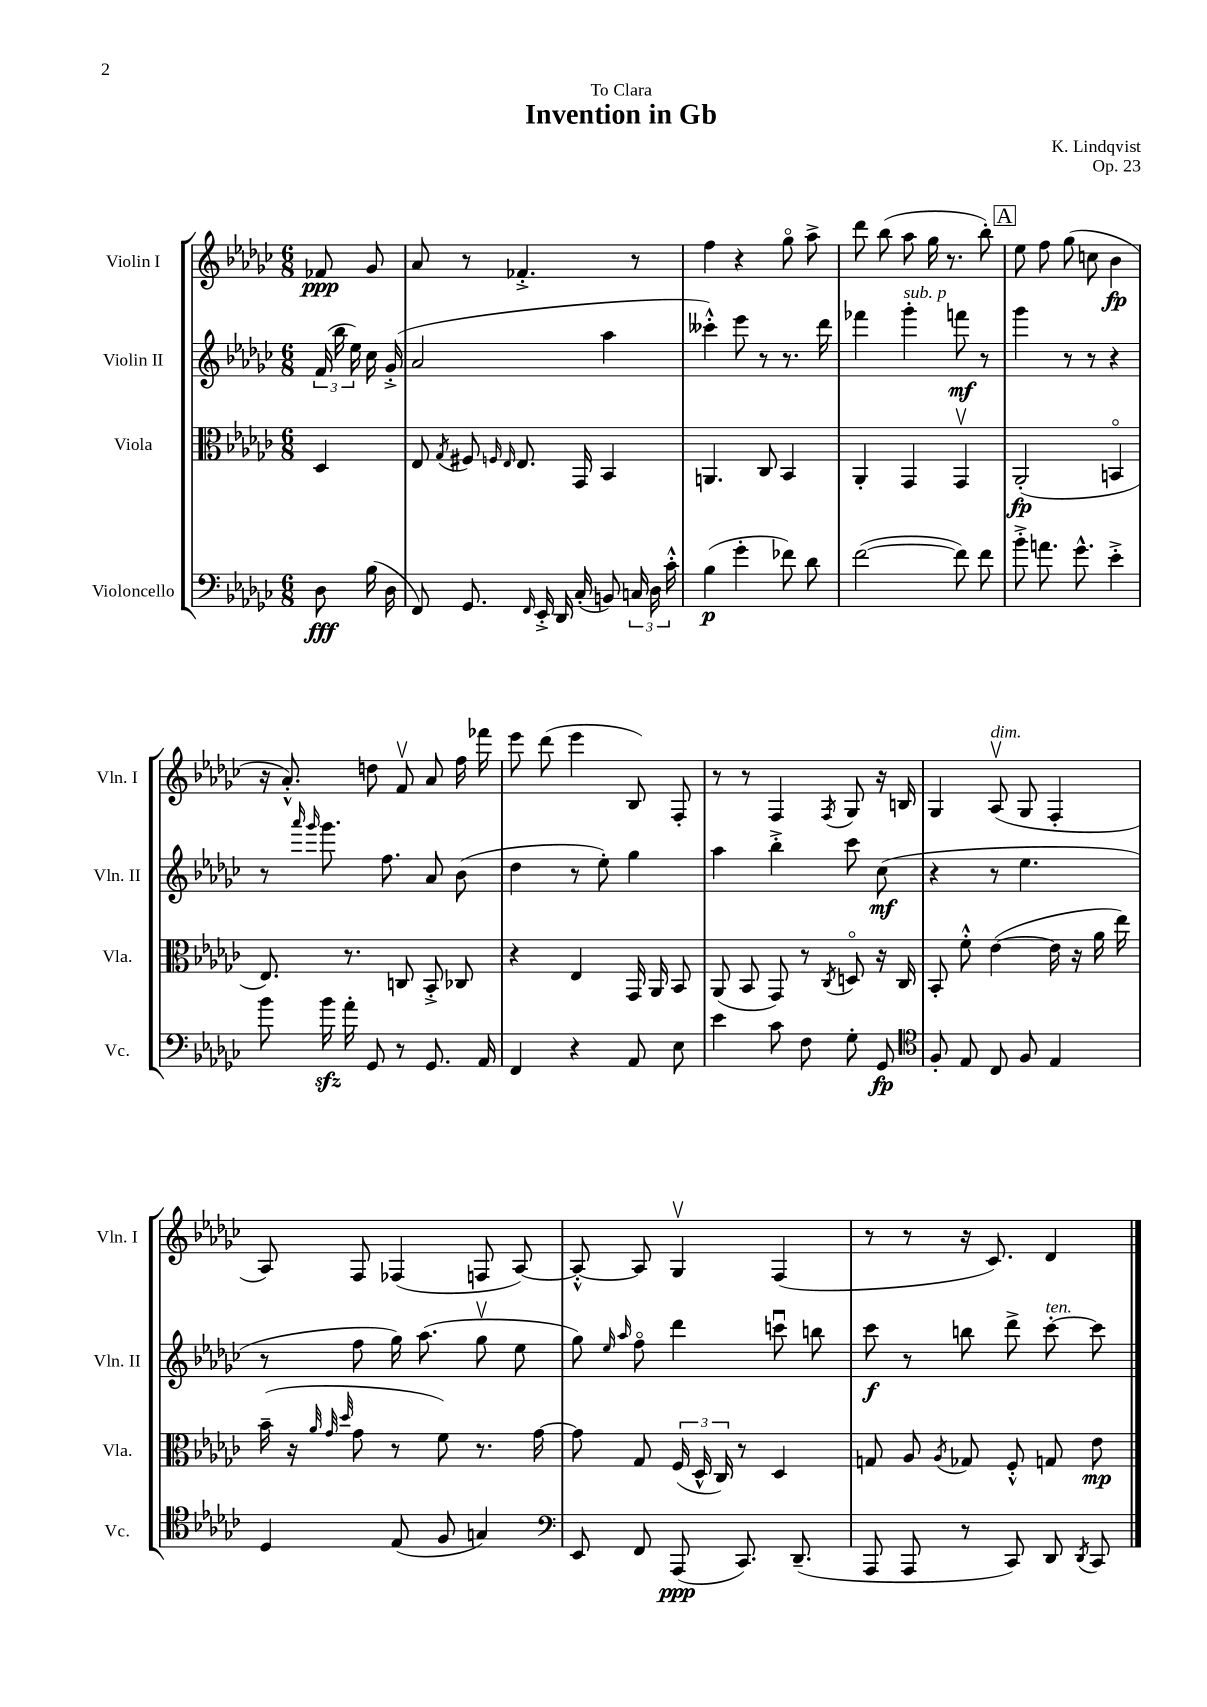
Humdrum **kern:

**kern	**kern	**kern	**kern
*staff4	*staff3	*staff2	*staff1
*clefF4	*clefC3	*clefG2	*clefG2
*k[b-e-a-d-g-c-]	*k[b-e-a-d-g-c-]	*k[b-e-a-d-g-c-]	*k[b-e-a-d-g-c-]
*M6/8	*M6/8	*M6/8	*M6/8
8D-	4D-	(24f	8f-
.	.	24bb-	.
.	.	24ee-)	.
(16B-	.	16cc-	8g-
16D-	.	(16g-'^	.
=	=	=	=
8FF)	8E-	2a-	8a-
.	8qG-	.	.
8.GG-	8F#	.	8r
.	16qqF	.	.
.	16qqE-	.	.
.	8.E-	.	4.f-'^
16qqFF	.	.	.
16EE-'^	.	.	.
16DD-	.	.	.
(16C-'	16GG-	.	.
8BB)	4BB-	4aa-	.
24C	.	.	8r
24D-	.	.	.
24c-'^^	.	.	.
=	=	=	=
(4B-	4.AA	4ccc--'^^)	4ff
4g-'	.	8eee-	4r
.	8C-	8r	.
8f-)	4BB-	8.r	8gg-o
8d-	.	.	8aa-^
.	.	16ddd-	.
=	=	=	=
([2f	4AA-'	4fff-	8ddd-
.	.	.	(8bb-
.	4GG-	4ggg-'	8aa-
.	.	.	16gg-
.	.	.	8.r
8f])	4GG-v	8fff	.
8f	.	8r	8bb-')
=	=	=	=
8b-'^	(2AA-'	4ggg-	8ee-
8.a	.	.	8ff
.	.	8r	(8gg-
8.g-^^	.	.	.
.	.	8r	8cc
4e-'^	4BBo	4r	4b-
=	=	=	=
8b-	8.E-)	8r	16r
.	.	.	8.a-'^^)
.	.	16qqaaa-	.
.	.	16qqggg-	.
16b-	.	8.ggg-	.
16a-'	8.r	.	.
8GG-	.	.	8dd
.	.	8.ff	.
8r	8C	.	8fv
8.GG-	8BB-'^	8a-	8a-
.	8C-	(8b-	16ff
16AA-	.	.	16fff-
=	=	=	=
4FF	4r	4dd-	8eee-
.	.	.	(8ddd-
4r	4E-	8r	4eee-
.	.	8ee-')	.
8AA-	16GG-	4gg-	8B-)
.	16AA-	.	.
8E-	8BB-	.	8F'
=	=	=	=
4e-	(8AA-	4aa-	8r
.	8BB-	.	8r
8c-	8GG-)	4bb-'^	4F
8F	8r	.	.
.	8qC-	.	8qF
8G-'	8Do	8ccc-	8G-
8GG-	16r	(8cc-	16r
.	16C-	.	16B
=	=	=	=
*clefC4	*	*	*
8F'	8BB-'	4r	4G-
8E-	8f'^^	.	.
8C-	([4e-	8r	(8A-v
8F	.	4.ee-	8G-
4E-	16e-]	.	4F'
.	16r	.	.
.	16a-	.	.
.	16ee-)	.	.
=	=	=	=
4D-	(16b-~	8r	8A-)
.	16r	.	.
.	32qqa-	.	.
.	32qqg-	.	.
.	32qqdd-	.	.
.	8g-	8ff	8F
(8E-	8r	16gg-)	(4F-
.	.	(8.aa-	.
8F	8f)	.	.
4G)	8.r	8gg-v	8F
.	.	8ee-	[8A-)
.	[16g-	.	.
=	=	=	=
*clefF4	*	*	*
8EE-	8g-]	8gg-)	8A-'^^_
.	.	16qqee-	.
.	.	16qqaa-	.
8FF	8G-	8ffo	8A-]
(8AAA-	(24F	4ddd-	4G-v
.	24D-^^	.	.
.	24C-)	.	.
8.CC-)	8r	.	.
.	4D-	8cccu	(4F
(8.DD-~	.	.	.
.	.	8bb	.
=	=	=	=
8AAA-	8G	8ccc-	8r
8AAA-	8A-	8r	8r
.	8qA-	.	.
8r	8G-	8bb	16r
.	.	.	8.c-)
8CC-)	8F'^^	8ddd-^	.
8DD-	8G	[8ccc-'	4d-
8qDD-	.	.	.
8CC-	8e-	8ccc-]	.
==	==	==	==
*-	*-	*-	*-
